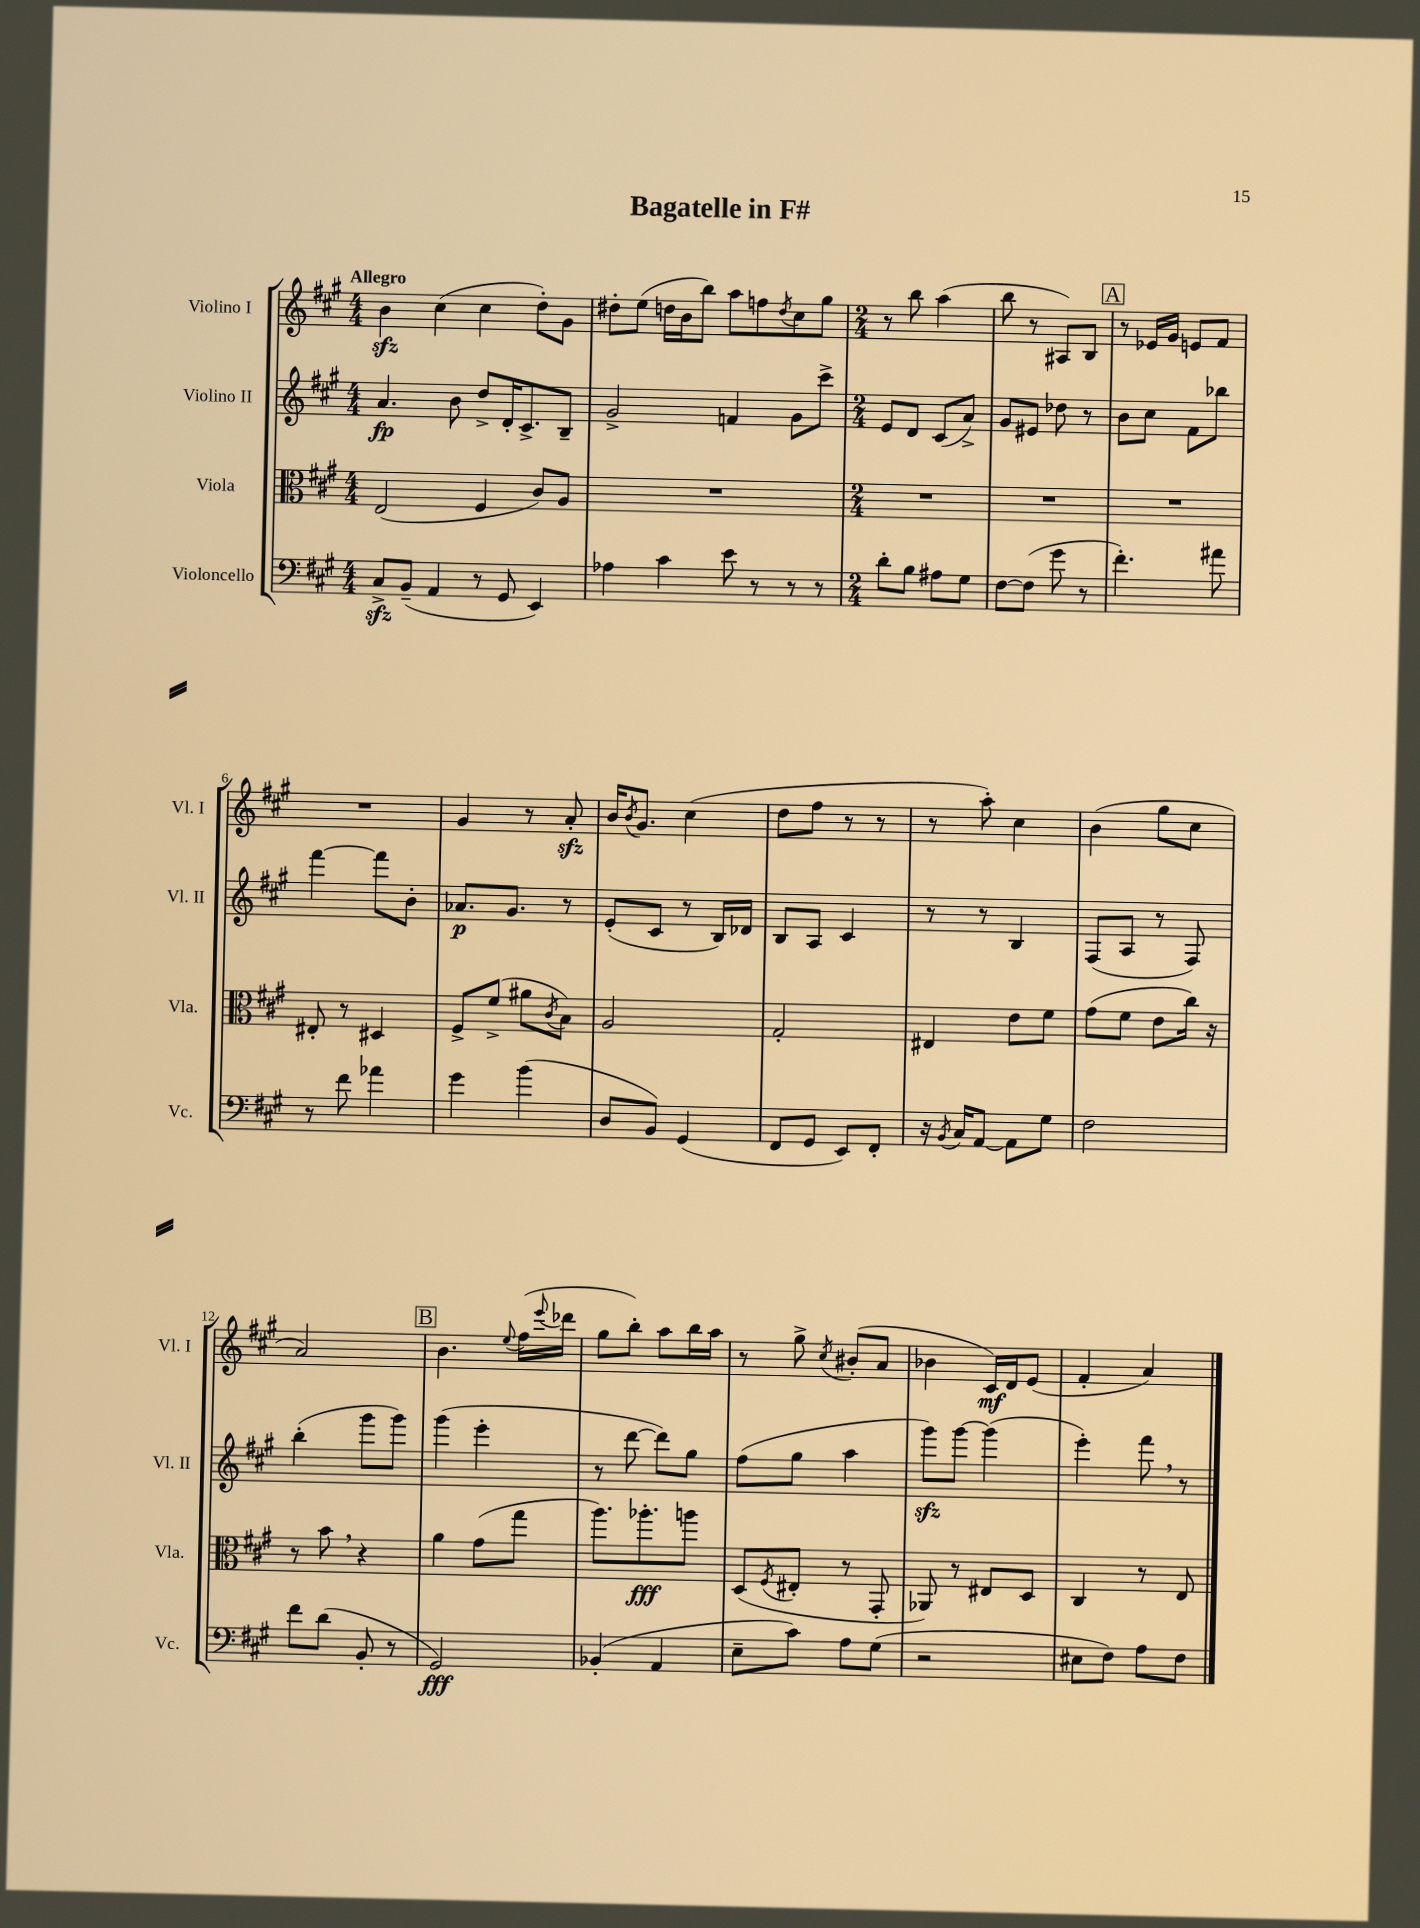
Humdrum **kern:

**kern	**dynam	**kern	**dynam	**kern	**dynam	**kern	**dynam
*part4	*part4	*part3	*part3	*part2	*part2	*part1	*part1
*staff4	*staff4	*staff3	*staff3	*staff2	*staff2	*staff1	*staff1
*I"Violoncello	*	*I"Viola	*	*I"Violino II	*	*I"Violino I	*
*I'Vc.	*	*I'Vla.	*	*I'Vl. II	*	*I'Vl. I	*
*clefF4	*	*clefC3	*	*clefG2	*	*clefG2	*
*k[f#c#g#]	*	*k[f#c#g#]	*	*k[f#c#g#]	*	*k[f#c#g#]	*
*M4/4	*	*M4/4	*	*M4/4	*	*M4/4	*
=1	=1	=1	=1	=1	=1	=1	=1
!	!	!	!	!	!	!LO:TX:a:B:t=Allegro	!
8C#zz^/L	.	(2E/	.	4.a/	fp	4bzz\	.
(8BB~/J	.	.	.	.	.	.	.
4AA/	.	.	.	.	.	(4cc#\	.
.	.	.	.	8b\	.	.	.
8r	.	4F#/	.	8dd^/L	.	4cc#\	.
8GG#/	.	.	.	16d'/K	.	.	.
.	.	.	.	8.c#^/	.	.	.
4EE/)	.	8c#/L)	.	.	.	8dd'\L)	.
.	.	8A/J	.	8B~/J	.	8g#\J	.
=2	=2	=2	=2	=2	=2	=2	=2
4A-X\	.	1r	.	2g#^/	.	8dd#X'\L	.
.	.	.	.	.	.	(8ee\J	.
4c#\	.	.	.	.	.	16ddn\LL	.
.	.	.	.	.	.	16b\J	.
.	.	.	.	.	.	8bb\J)	.
8e\	.	.	.	4fn/	.	8aa\L	.
8r	.	.	.	.	.	8ffn\	.
.	.	.	.	.	.	8qdd/	.
8r	.	.	.	8g#\L	.	8cc#\	.
8r	.	.	.	8ccc#^\J	.	8gg#\J	.
=3	=3	=3	=3	=3	=3	=3	=3
*M2/4	*	*M2/4	*	*M2/4	*	*M2/4	*
8d'\L	.	2r	.	8e/L	.	8r	.
8B\J	.	.	.	8d/J	.	8bb\	.
8A#X\L	.	.	.	(8c#/L	.	(4aa\	.
8G#\J	.	.	.	8a^/J)	.	.	.
=4	=4	=4	=4	=4	=4	=4	=4
[8F#\L	.	2r	.	8g#/L	.	8bb\	.
(8F#\J]	.	.	.	8e#X/J	.	8r	.
8g#\	.	.	.	8dd-X\	.	8A#X/L)	.
8r	.	.	.	8r	.	8B/J	.
!!LO:REH:place=s1:t=A
=5	=5	=5	=5	=5	=5	=5	=5
4.f#'\)	.	2r	.	8b\L	.	8r	.
.	.	.	.	8cc#\J	.	16e-X/LL	.
.	.	.	.	.	.	16g#/JJ	.
.	.	.	.	8f#\L	.	8en/L	.
8a#X\	.	.	.	8bb-X\J	.	8f#/J	.
!!LO:LB:g=z
=6	=6	=6	=6	=6	=6	=6	=6
8r	.	8E#X'/	.	[4fff#\	.	2r	.
8f#\	.	8r	.	.	.	.	.
4a-X\	.	4D#X/	.	8fff#\L]	.	.	.
.	.	.	.	8b'\J	.	.	.
=7	=7	=7	=7	=7	=7	=7	=7
4g#\	.	8F#^/L	.	8.a-X/L	p	4g#/	.
.	.	(8f#^/J	.	.	.	.	.
.	.	.	.	8.g#/J	.	.	.
(4b\	.	8a#X\L	.	.	.	8r	.
.	.	8qc#/	.	.	.	.	.
.	.	8B\J)	.	8r	.	8azz'/	.
=8	=8	=8	=8	=8	=8	=8	=8
8D/L	.	2A/	.	(8e'/L	.	16b/KL	.
.	.	.	.	.	.	8qb/	.
.	.	.	.	.	.	8.g#/J	.
8BB/J)	.	.	.	8c#/J	.	.	.
(4GG#/	.	.	.	8r	.	(4cc#\	.
.	.	.	.	16B/LL)	.	.	.
.	.	.	.	16d-X/JJ	.	.	.
=9	=9	=9	=9	=9	=9	=9	=9
8FF#/L	.	2G#'/	.	8B/L	.	8dd\L	.
8GG#/J	.	.	.	8A/J	.	8ff#\J	.
8EE/L)	.	.	.	4c#/	.	8r	.
8FF#'/J	.	.	.	.	.	8r	.
=10	=10	=10	=10	=10	=10	=10	=10
16r	.	4E#X/	.	8r	.	8r	.
8qBB/	.	.	.	.	.	.	.
16C#/KL	.	.	.	.	.	.	.
[8AA/J	.	.	.	8r	.	8aa'\)	.
8AA\L]	.	8e\L	.	4B/	.	4cc#\	.
8G#\J	.	8f#\J	.	.	.	.	.
=11	=11	=11	=11	=11	=11	=11	=11
2F#\	.	(8g#\L	.	(8F#/L	.	(4b\	.
.	.	8f#\J	.	8A/J	.	.	.
.	.	8e\L	.	8r	.	8gg#\L	.
.	.	16cc#\Jk)	.	8F#/)	.	8cc#\J	.
.	.	16r	.	.	.	.	.
!!LO:LB:g=z
=12	=12	=12	=12	=12	=12	=12	=12
8f#\L	.	8r	.	(4bb'\	.	2a/)	.
(8d\J	.	8b,\	.	.	.	.	.
8BB'/	.	4r	.	8ggg#\L	.	.	.
8r	.	.	.	8ggg#\J)	.	.	.
!!LO:REH:place=s1:t=B
=13	=13	=13	=13	=13	=13	=13	=13
2GG#/)	fff	4a\	.	(4ggg#\	.	4.b\	.
.	.	(8g#\L	.	4eee'\	.	.	.
.	.	.	.	.	.	8qqee/	.
.	.	8gg#\J	.	.	.	(16ff#\LL	.
.	.	.	.	.	.	8qqeee/	.
.	.	.	.	.	.	16ddd-X\JJ	.
=14	=14	=14	=14	=14	=14	=14	=14
(4BB-X'/	.	8.aa\L)	.	8r	.	8gg#\L	.
.	.	.	.	[8ddd\	.	8bb'\J)	.
.	.	8.aa-X'\	fff	.	.	.	.
4AA/	.	.	.	8ddd\L])	.	8aa\L	.
.	.	8aan\J	.	8gg#\J	.	16bb\L	.
.	.	.	.	.	.	16aa\JJ	.
=15	=15	=15	=15	=15	=15	=15	=15
8E~\L	.	(8D/L	.	(8ff#\L	.	8r	.
.	.	8qF#/	.	.	.	.	.
8c#\J)	.	8E#X'/J	.	8gg#\J	.	8gg#^\	.
.	.	.	.	.	.	8qcc#/	.
8A\L	.	8r	.	4aa\	.	(8b#X'/L	.
(8G#\J	.	8GG#'/	.	.	.	8a/J	.
=16	=16	=16	=16	=16	=16	=16	=16
2r	.	8AA-X/)	.	8ggg#zz\L)	.	4b-X\	.
.	.	8r	.	[8ggg#\J	.	.	.
.	.	8E#X/L	.	(4ggg#\]	.	16c#/LL)	mf
.	.	.	.	.	.	16d/J	.
.	.	8D/J	.	.	.	(8e/J	.
=17	=17	=17	=17	=17	=17	=17	=17
8E#X\L	.	4C#/	.	4eee'\)	.	4f#'/	.
8F#\J)	.	.	.	.	.	.	.
8A\L	.	8r	.	8fff#,\	.	4a/)	.
8F#\J	.	8E/	.	8r	.	.	.
==	==	==	==	==	==	==	==
*-	*-	*-	*-	*-	*-	*-	*-
